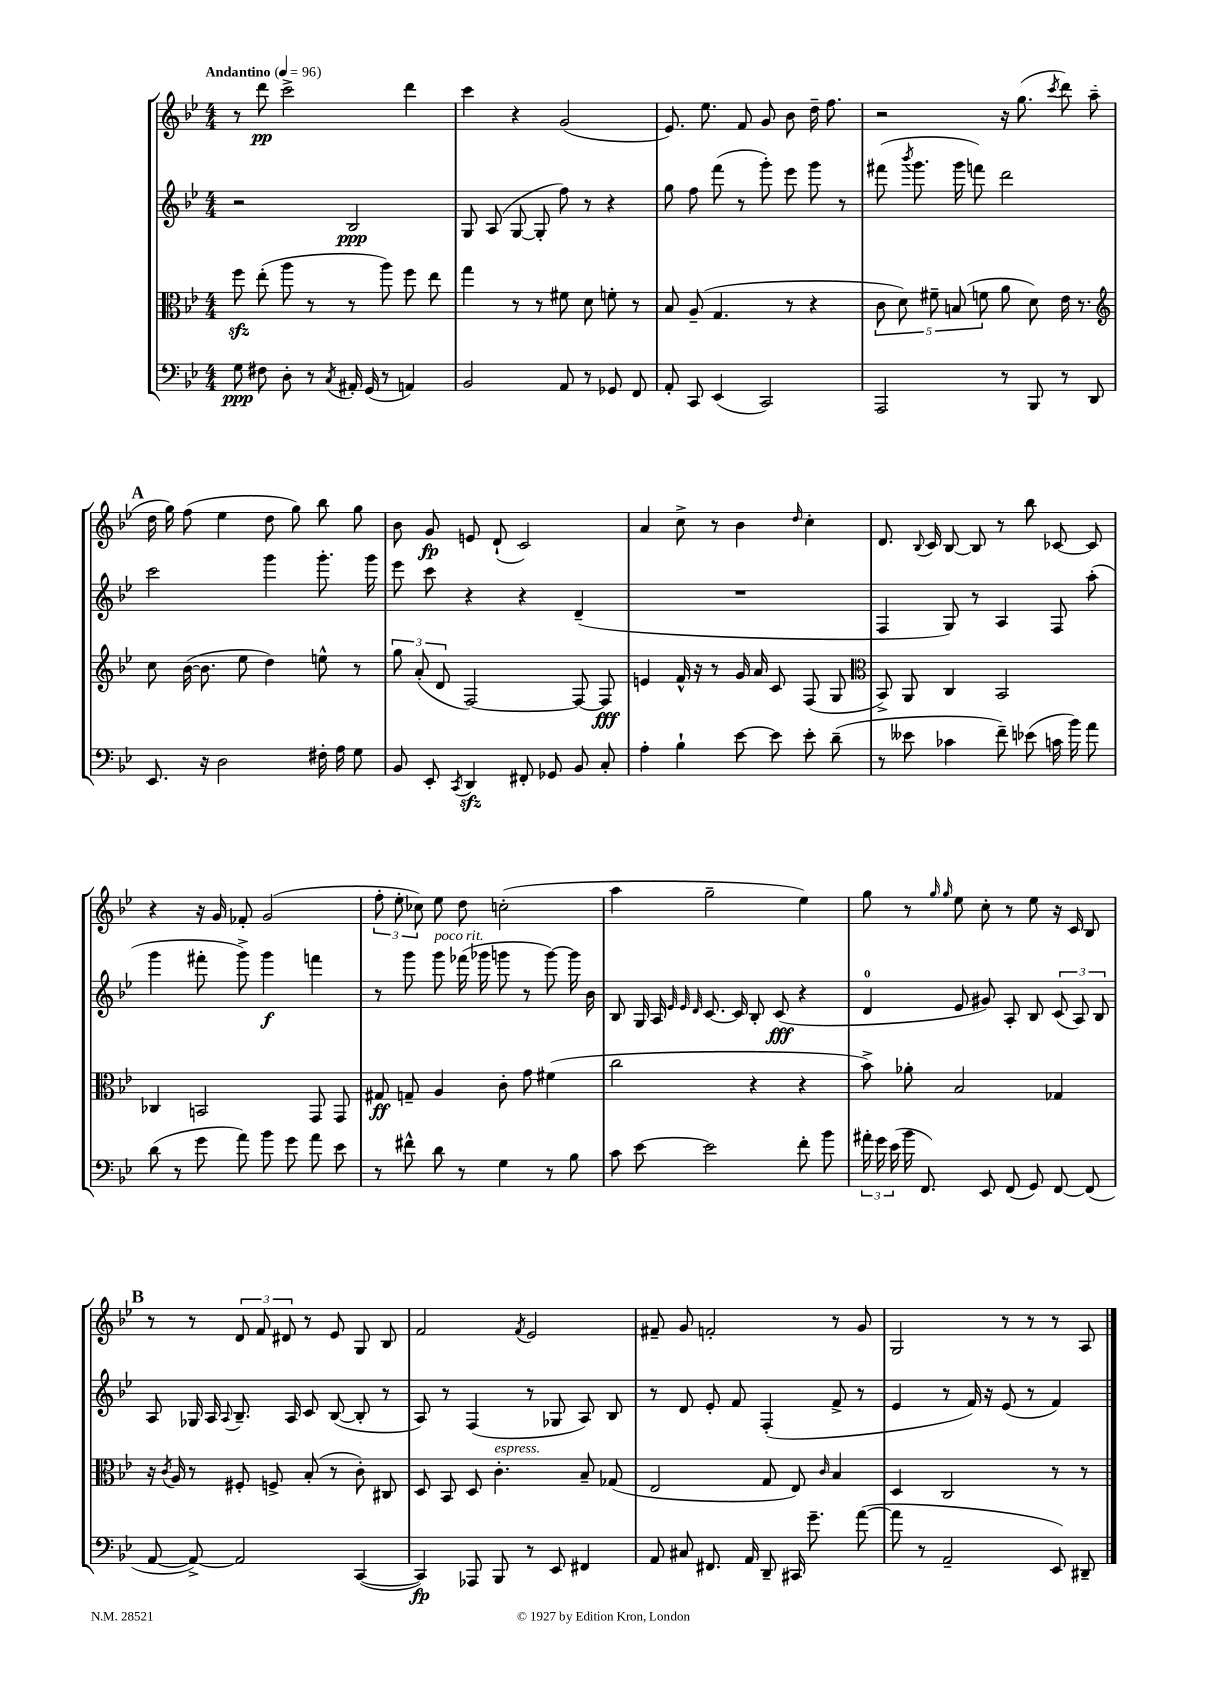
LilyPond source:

<<
\new StaffGroup <<
\new Staff = "s0" {
    \clef treble \key bes \major \numericTimeSignature \time 4/4 \tempo "Andantino" 4 = 96
    \autoBeamOff r8 d'''8\pp c'''2-> d'''4 |
    c'''4 r4 g'2( |
    ees'8.) ees''8. f'8 g'8 bes'8 d''16-- f''8. |
    r2 r16 g''8.( \acciaccatura { c'''8 } d'''8) a''8--( |
    \mark \markup { \bold "A" } d''16 g''16) f''8( ees''4 d''8 g''8) bes''8 g''8 |
    bes'8 g'8\fp e'8 d'8-!( c'2) |
    a'4 c''8-> r8 bes'4 \grace { d''16 } c''4-. |
    d'8. \appoggiatura { bes8 } c'16 bes8~ bes8 r8 bes''8 ces'8~ ces'8 |
    r4 r16 g'16 fes'8-. g'2( |
    \tuplet 3/2 { f''8-. ees''8-. ces''8) } ees''8 d''8 c''2-.( |
    a''4 g''2-- ees''4) |
    g''8 r8 \grace { g''16 g''16 } ees''8 c''8-. r8 ees''8 r16 c'16 bes8 |
    \mark \markup { \bold "B" } r8 r8 \tuplet 3/2 { d'8 f'8 dis'8 } r8 ees'8 g8 bes8 |
    f'2 \acciaccatura { f'8 } ees'2 |
    fis'8-- g'8 f'2-. r8 g'8 |
    g2 r8 r8 r8 a8 \bar "|." |
}
\new Staff = "s1" {
    \clef treble \key bes \major \numericTimeSignature \time 4/4
    \autoBeamOff r2 bes2\ppp |
    g8 a8( g8~ g8-. f''8) r8 r4 |
    g''8 f''8 f'''8( r8 g'''8-.) ees'''8 g'''8 r8 |
    fis'''8( \acciaccatura { bes'''8 } g'''8. g'''16 f'''8) d'''2 |
    \mark \markup { \bold "A" } c'''2 g'''4 g'''8.-. g'''16 |
    ees'''8 c'''8 r4 r4 d'4--( |
    R1 |
    f4 g8) r8 a4 f8 a''8-.( |
    g'''4 fis'''8-. g'''8->) g'''4\f f'''4 |
    r8 g'''8 g'''8^\markup { \italic "poco rit." } fes'''16( ges'''16 g'''8 r8 g'''8~) g'''16 bes'16 |
    bes8 g16 a16 \grace { ees'32 ees'32 d'32 } c'8.~ c'16 bes8-. c'8\fff( r4 |
    d'4-0 ees'8 gis'8) a8-. bes8 \tuplet 3/2 { c'8( a8) bes8 } |
    \mark \markup { \bold "B" } a8 ges16 a16 \appoggiatura { a8 } bes8.-- a16 c'8 bes8~( bes8-. r8 |
    a8) r8 f4( r8 ges8 a8) bes8 |
    r8 d'8 ees'8-. f'8 f4-.( f'8-> r8 |
    ees'4 r8 f'16) r16 ees'8( r8 f'4) \bar "|." |
}
\new Staff = "s2" {
    \clef alto \key bes \major \numericTimeSignature \time 4/4
    \autoBeamOff f''8\sfz ees''8-.( a''8 r8 r8 a''8) f''8 ees''8 |
    g''4 r8 r8 fis'8 d'8 f'8-. r8 |
    bes8 a8--( g4. r8 r4 |
    \tuplet 5/4 { c'8 d'8) fis'8-- b8( f'8 } a'8 d'8) ees'16 r8. |
    \mark \markup { \bold "A" } \clef treble c''8 bes'16~( bes'8. ees''8 d''4) e''8-^ r8 |
    \tuplet 3/2 { g''8 a'8-.( d'8 } f2~) f8~ f8\fff |
    e'4 f'16-^ r16 r8 g'16 a'16 c'8 f8( g8 |
    \clef alto bes,8->) a,8 c4 bes,2 |
    ces4 b,2 g,8 g,8 |
    gis8\ff g8-- a4 c'8-. g'8 fis'4( |
    c''2 r4 r4 |
    bes'8->) aes'8-. bes2 ges4 |
    \mark \markup { \bold "B" } r16 \acciaccatura { c'8 } a16 r8 fis8-. f8-> bes8-.( r8 c'8-.) cis8 |
    d8 bes,8 d8 c'4.-.^\markup { \italic "espress." } bes8-- ges8( |
    ees2 g8 ees8) \grace { c'16 } bes4 |
    d4 c2 r8 r8 \bar "|." |
}
\new Staff = "s3" {
    \clef bass \key bes \major \numericTimeSignature \time 4/4
    \autoBeamOff g8\ppp fis8 d8-. r8 \acciaccatura { c8 } ais,16-. g,16( r8 a,4) |
    bes,2 a,8 r8 ges,8 f,8 |
    a,8-. c,8 ees,4( c,2) |
    a,,2 r8 bes,,8 r8 d,8 |
    \mark \markup { \bold "A" } ees,8. r16 d2 fis16-. a16 g8 |
    bes,8 ees,8-. \acciaccatura { c,8 } d,4\sfz fis,8-. ges,8 bes,8 c8-. |
    a4-. bes4-! ees'8~ ees'8 ees'8-. d'8--( |
    r8 eeses'8 ces'4 f'8--) ees'8( c'16 bes'16) a'8 |
    d'8( r8 g'8 a'8) bes'8 g'8 a'8 ees'8 |
    r8 fis'8-^ d'8 r8 g4 r8 bes8 |
    c'8 ees'8~ ees'2 f'8-. bes'8 |
    \tuplet 3/2 { ais'16-. g'16 ees'16( } bes'16 f,8.) ees,8 f,8( g,8) f,8~ f,8( |
    \mark \markup { \bold "B" } a,8~ a,8~->) a,2 c,4~( |
    c,4\fp) aes,,8 bes,,8 r8 ees,8 fis,4 |
    a,8 cis8 fis,8. a,16 d,8-- cis,16 g'8.-- a'8~( |
    a'8 r8 a,2-- ees,8) dis,8-- \bar "|." |
}
>>
>>
\layout { \context { \Score \remove "Bar_number_engraver" } }
